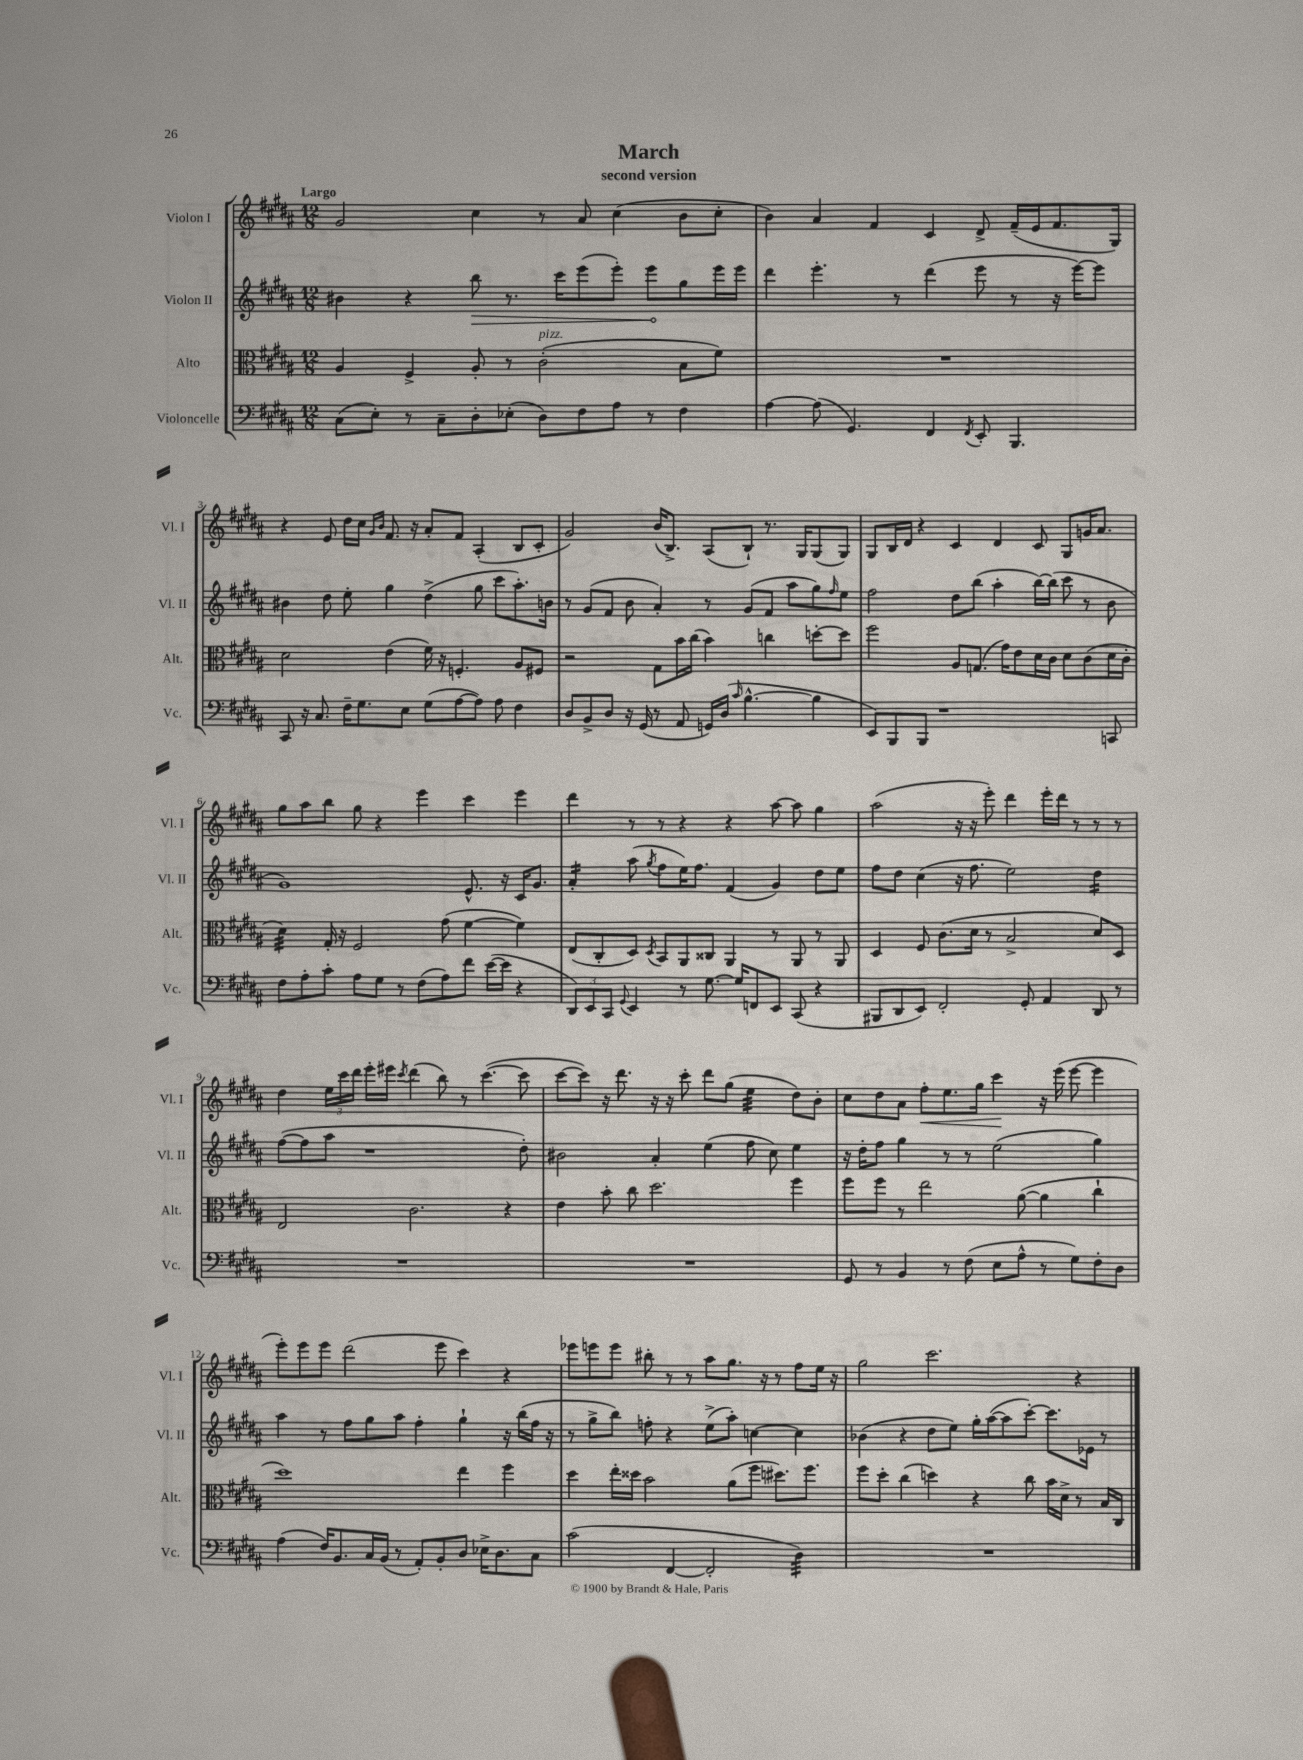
\header { title = "March" subtitle = "second version" }
<<
\new StaffGroup <<
\new Staff = "s0" \with { instrumentName = "Violon I" shortInstrumentName = "Vl. I" } {
    \clef treble \key b \major \numericTimeSignature \time 12/8 \tempo "Largo"
    gis'2 cis''4 r8 ais'8 cis''4( b'8 cis''8-. |
    b'4) ais'4 fis'4 cis'4 dis'8-> fis'16--( e'16 fis'8. gis16) |
    r4 e'8 dis''16 cis''16 \grace { gis'16 b'16 } fis'8. r16 ais'8-. fis'8 ais4-.( b8 cis'8-. |
    gis'2) b'16( b8.->) ais8( b8-!) r8. gis16 gis8( gis8) |
    gis8 b16 dis'16 r4 cis'4 dis'4 cis'8 gis8 g'16 ais'8. |
    gis''8 ais''8 b''8 gis''8 r4 e'''4 cis'''4 e'''4 |
    dis'''4 r8 r8 r4 r4 ais''8~ ais''8 gis''4 |
    ais''2( r16 r16 e'''8-.) dis'''4 e'''16-. dis'''16 r8 r8 r8 |
    dis''4 \tuplet 3/2 { e''16 cis'''16 dis'''16 } e'''16-. eis'''16 \acciaccatura { cis'''8 } dis'''4( b''8) r8 cis'''4.~( cis'''8 |
    cis'''8~ cis'''8) r16 dis'''8. r16 r16 cis'''8-. dis'''8 gis''8( e''4:32 dis''8) b'8-. |
    cis''8 dis''8 ais'8 fis''8-.\< e''8. gis''16 cis'''4\! r16 e'''16( e'''8~ e'''4 |
    e'''8-.) e'''8 e'''8 dis'''2( e'''8 cis'''4) r4 |
    ees'''8 e'''8 e'''8 bis''8-. r8 r8 ais''8 gis''8. r16 r8 fis''8 e''16 r16 |
    gis''2 cis'''2. r4 \bar "|." |
}
\new Staff = "s1" \with { instrumentName = "Violon II" shortInstrumentName = "Vl. II" } {
    \clef treble \key b \major \numericTimeSignature \time 12/8
    bis'4 r4 \once \override Hairpin.circled-tip = ##t b''8\> r8. cis'''16 e'''8( e'''8-.) e'''8\! gis''8 e'''16 e'''16 |
    dis'''4 e'''4.-. r8 dis'''4( e'''8 r8 r16 e'''16~) e'''8 |
    bis'4 dis''8 e''8-. gis''4 dis''4->( gis''8 cis'''8 ais''8.-.) b'16 |
    r8 gis'8( fis'8 b'8 ais'4-.) r8 gis'8( fis'8 ais''8 gis''8) \grace { fis''16 } e''8 |
    fis''2 dis''8 b''8( ais''4-. b''16~) b''16( cis'''8 r8 b'8 |
    gis'1) e'8.-^ r16 cis'16 gis'8. |
    ais'4:16-. ais''8( \acciaccatura { gis''8 } fis''8 e''16) fis''8. fis'4( gis'4) dis''8 e''8 |
    fis''8 dis''8 cis''4( r16 fis''8. e''2) dis''4:16 |
    fis''8~( fis''8 ais''8 r1 dis''8-.) |
    bis'2 ais'4-. e''4( fis''8 cis''8) e''4 |
    r16 dis''16-. fis''8 gis''4 r8 r8 e''2( gis''4) |
    ais''4 r8 fis''8 gis''8 ais''8 fis''4-. gis''4-! r16 b''16( fis''16 r16 |
    r8 gis''8-> b''8) f''8-. r4 e''8->( ais''8-.) c''4~ c''4 |
    bes'4( r4 dis''8 e''8) gis''16-. ais''16~( ais''8 cis'''8~-.) cis'''8. ees'16 r8 \bar "|." |
}
\new Staff = "s2" \with { instrumentName = "Alto" shortInstrumentName = "Alt." } {
    \clef alto \key b \major \numericTimeSignature \time 12/8
    ais4 fis4-> ais8-. r8 cis'2-.^\markup { \italic "pizz." }( b8 fis'8) |
    R1. |
    dis'2 e'4( fis'16) r16 f4.-. ais8 fis8 |
    r2 gis8 b'16 cis''16( b'4) c''4 d''8~-. d''8 |
    fis''2 ais8 g8.( gis'16) e'8 dis'16 cis'16 dis'8 cis'8( dis'16 cis'16-. |
    dis'4:32) gis16-. r16 fis2 gis'8( fis'4~ fis'4) |
    e8( cis8-. dis8) \acciaccatura { dis8 } b,8 ais,8 cisis8 ais,4 r8 ais,8 r8 ais,8 |
    dis4 fis8 cis'8.( dis'16 r8 b2-> dis'8) dis8 |
    e2 cis'2. r4 |
    e'4 b'8-. cis''8 dis''2. fis''4 |
    fis''8 fis''8 r8 e''2 ais'8~( ais'4 cis''4-! |
    dis''1) e''4 fis''4 |
    dis''4 e''16-. disis''16 b'2 ais'8( fis''8 dis''8.) fis''8. |
    fis''8 dis''8-. cis''4( d''4) r4 cis''8 b'16 dis'16-> r8 b16 cis16 \bar "|." |
}
\new Staff = "s3" \with { instrumentName = "Violoncelle" shortInstrumentName = "Vc." } {
    \clef bass \key b \major \numericTimeSignature \time 12/8
    cis8( e8-.) r8 cis8-- dis8-. ees8-.( dis8) fis8 ais8 r8 fis4 |
    ais4~ ais8( gis,4.) fis,4 \acciaccatura { fis,8 } e,8-. b,,4. |
    cis,8 r16 cis8. fis16-- gis8. e8 gis8( ais8~ ais8) ais8 fis4 |
    dis8 b,8-> dis8 r16 gis,16( r8 ais,8 g,16) dis16( \grace { cis'16 } b4.~-^ b4 |
    e,8) b,,8 b,,8 r1 c,8 |
    fis8 ais8-. cis'8-. ais8 gis8 r8 fis8( ais8) fis'8 e'16~( e'16 r4 |
    \tuplet 3/2 { dis,8) e,8 cis,8 } \appoggiatura { gis,8 } e,4 r8 gis8.~ gis16 f,8 e,8 cis,8( r4 |
    bis,,8 dis,8 e,8) fis,2-. gis,8-. ais,4 dis,8 r8 |
    R1. |
    R1. |
    gis,8 r8 b,4 r8 fis8( e8 ais8-^ r8 gis8) fis8-. dis8 |
    ais4( fis16) b,8. cis16 b,16( r8 ais,8-.) b,8-. dis8 ees16-> dis8. cis8 |
    cis'2( fis,4~ fis,2-. dis4:32) |
    R1. \bar "|." |
}
>>
>>
